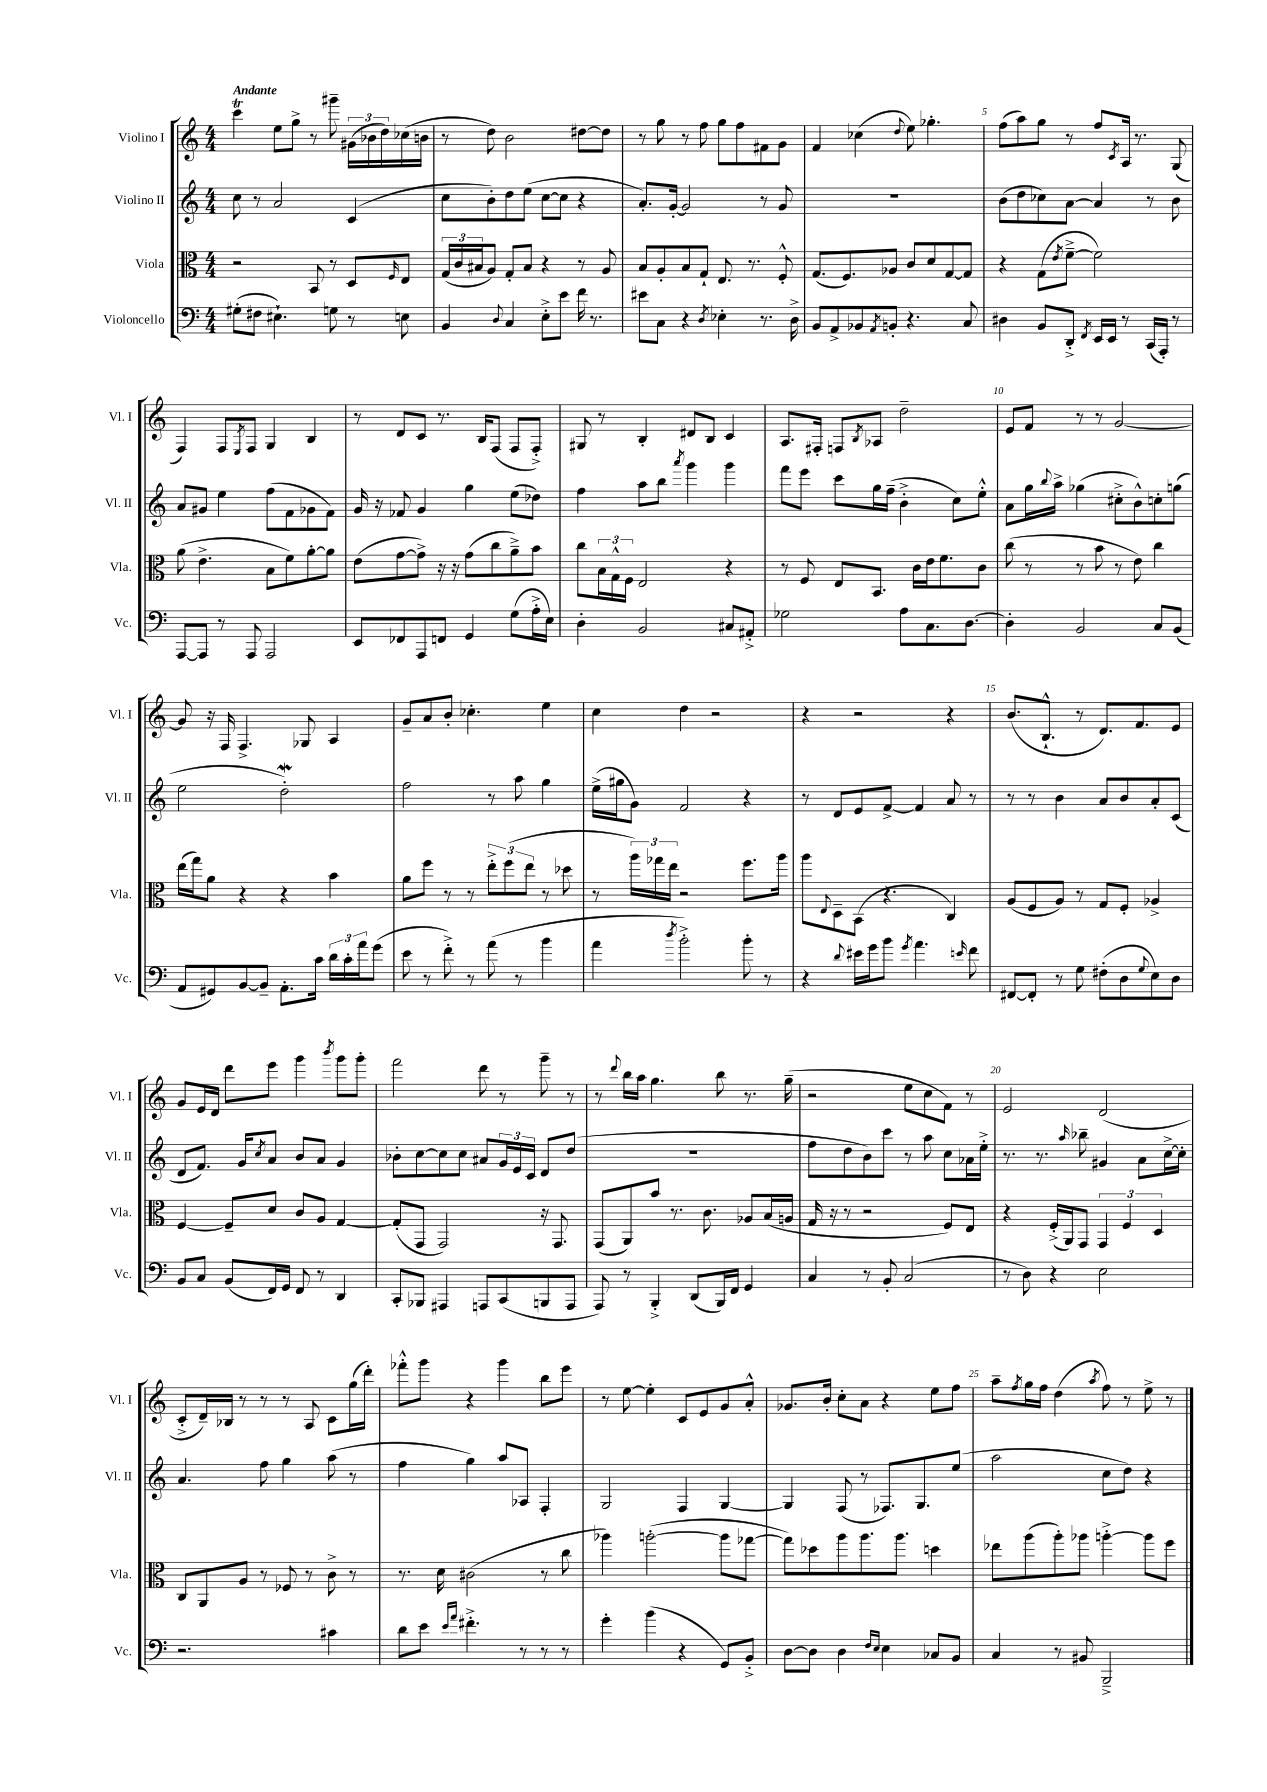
<<
\new StaffGroup <<
\new Staff = "s0" \with { instrumentName = "Violino I" shortInstrumentName = "Vl. I" } {
    \clef treble \key c \major \numericTimeSignature \time 4/4 \tempo "Andante"
    c'''4\trill e''8 g''8-> r8 gis'''8-- \tuplet 3/2 { gis'16( bes'16 d''16) } ces''16( b'16 |
    r8 d''8) b'2 dis''8~ dis''8 |
    r8 g''8 r8 f''8 g''8 f''8 fis'8 g'8 |
    f'4 ces''4( \appoggiatura { d''8 } e''8) ges''4.-. |
    f''8( a''8) g''8 r8 f''8 \acciaccatura { c'8 } a16 r8. g8( |
    f4) f8 \acciaccatura { e8 } f8 g4 b4 |
    r8 d'8 c'8 r8. b16 f8( f8 f8-.->) |
    gis8 r8 b4-. dis'8 b8 c'4 |
    a8. fis16-. f8 \acciaccatura { b8 } aes8 d''2-- |
    e'8 f'8 r8 r8 g'2~ |
    g'8 r16 f16 f4.-> ges8 a4 |
    g'8-- a'8 b'8-. ces''4.-. e''4 |
    c''4 d''4 r2 |
    r4 r2 r4 |
    b'8.( b8.-!-^ r8 d'8.) f'8. e'8 |
    g'8 e'16 d'16 d'''8 e'''8 g'''4 \acciaccatura { b'''8 } g'''8 g'''8-. |
    f'''2 d'''8 r8 g'''8-- r8 |
    r8 \appoggiatura { d'''8 } b''16 a''16 g''4. b''8 r8. g''16--( |
    r2 e''8 c''8 f'8) r8 |
    e'2 d'2( |
    c'8-.-> d'16--) bes16 r8 r8 r8 a8 c'8 g''16( d'''16-.) |
    fes'''8-.-^ g'''8 r4 g'''4 b''8 e'''8 |
    r8 e''8~ e''4-. c'8 e'8 g'8 a'8-.-^ |
    ges'8. b'16-. c''8-. a'8 r4 e''8 f''8 |
    a''8-- \acciaccatura { f''8 } g''16 f''16 d''4( \acciaccatura { a''8 } f''8) r8 e''8-> r8 \bar "|." |
}
\new Staff = "s1" \with { instrumentName = "Violino II" shortInstrumentName = "Vl. II" } {
    \clef treble \key c \major \numericTimeSignature \time 4/4
    c''8 r8 a'2 c'4( |
    c''8 b'8-.) d''8 e''8( c''8~ c''8 r4 |
    a'8.-.) g'16~-. g'2 r8 g'8 |
    R1 |
    b'8( d''8 ces''8) a'8~ a'4 r8 b'8 |
    a'8 gis'8 e''4 f''8( f'8 ges'8 f'8) |
    g'16 r16 fes'8 g'4 g''4 e''8( des''8) |
    f''4 a''8 b''8 \acciaccatura { a'''8 } g'''4 g'''4 |
    f'''8 e'''8 c'''8 g''16 f''16--( b'4-.-> c''8) e''8-.-^ |
    a'8 g''16 \appoggiatura { b''8 } a''16-> ges''4( cis''8-.-> b'8-^) c''8-. g''8( |
    e''2 d''2-.\mordent) |
    f''2 r8 a''8 g''4 |
    e''16->( gis''16 g'8) f'2 r4 |
    r8 d'8 e'8 f'8~-> f'4 a'8 r8 |
    r8 r8 b'4 a'8 b'8 a'8-. c'8( |
    d'8 f'8.) g'16 \acciaccatura { c''8 } a'8 b'8 a'8 g'4 |
    bes'8-. c''8~ c''8 c''8 ais'8 \tuplet 3/2 { g'16 e'16 c'16 } d'8 d''8( |
    R1 |
    f''8 d''8 b'8) c'''8 r8 a''8 c''8 aes'16 e''16-.-> |
    r8. r8. \grace { a''16 } bes''8-- gis'4 a'8 c''16~-> c''16-. |
    a'4. f''8 g''4 a''8( r8 |
    f''4 g''4) a''8 aes8 f4-. |
    g2 f4 g4~ |
    g4 f8( r8 fes8.) g8. e''8( |
    a''2 c''8 d''8) r4 \bar "|." |
}
\new Staff = "s2" \with { instrumentName = "Viola" shortInstrumentName = "Vla." } {
    \clef alto \key c \major \numericTimeSignature \time 4/4
    r2 b,8 r8 d8 \grace { f16 } e8 |
    \tuplet 3/2 { g16( c'16 bis16 } a8) g8-. bis8 r4 r8 a8 |
    b8 a8-. b8 g8-! e8. r8. f8-.-^ |
    g8.( f8.) aes8 c'8 d'8 g8~ g8 |
    r4 g8( \acciaccatura { e'8 } f'8~---> f'2) |
    a'8( e'4.-> b8 f'8) a'8~-. a'8 |
    e'8( g'8~ g'8->) r16 r16 g'8( c''8 a'8--->) b'8 |
    c''8 \tuplet 3/2 { b16 g16-^ f16 } e2 r4 |
    r8 f8 e8 b,8. c'16 e'16 f'8. c'8 |
    c''8( r8 r8 b'8 r8 e'8) c''4 |
    e''16( g''16) a'8 r4 r4 b'4 |
    a'8 f''8 r8 r8 \tuplet 3/2 { e''8-.-> f''8( e''8 } r8 des''8 |
    r8 \tuplet 3/2 { a''16) ges''16 e''16 } r2 f''8. a''16 |
    a''8 \appoggiatura { e8 } d8-- b,8( r4. c4) |
    a8( f8 a8) r8 g8 f8-. aes4-> |
    f4~ f8-- d'8 c'8 a8 g4~ |
    g8-.( g,8 g,2) r16 g,8. |
    g,8( a,8) b'8 r8. c'8. aes8 b16( a16 |
    g16 r16 r8 r2 f8) e8 |
    r4 f16-.->( a,16) g,8 \tuplet 3/2 { g,4 f4 d4 } |
    c8 a,8 a8 r8 fes8 r8 c'8-> r8 |
    r8. d'16 cis'2( r8 c''8 |
    aes''4) a''2~-.( a''8 ges''8~ |
    ges''8) des''8 a''8 a''8. a''8. d''4 |
    ees''8 a''8( a''8-.) aes''8 a''4~-.-> a''8 f''8 \bar "|." |
}
\new Staff = "s3" \with { instrumentName = "Violoncello" shortInstrumentName = "Vc." } {
    \clef bass \key c \major \numericTimeSignature \time 4/4
    gis8-.( fis8 eis4.-!) g8 r8 e8 |
    b,4 \appoggiatura { d8 } c4 e8-.-> e'8 f'16 r8. |
    eis'8 c8 r4 \acciaccatura { d8 } ees4-. r8. d16-> |
    b,8 a,8-> bes,8 \acciaccatura { a,8 } b,8-. r4. c8 |
    dis4 b,8 d,8-.-> \acciaccatura { f,8 } e,16 e,16 r8 c,16( a,,16-.) r8 |
    a,,8~ a,,8 r8 a,,8 a,,2 |
    e,8 fes,8 a,,8 f,8 g,4 g8( a16-.-> e16) |
    d4-. b,2 cis8 ais,8-.-> |
    ges2 a8 c8. d8.~ |
    d4-. b,2 c8 b,8( |
    a,8 gis,8) b,8~ b,8-- a,8.-. c'16 \tuplet 3/2 { d'16 c'16-. a'16 } g'8( |
    e'8 r8 f'8-.->) r8 a'8( r8 b'4 |
    a'4 \acciaccatura { d''8 } b'2-.->) b'8-. r8 |
    r4 \appoggiatura { d'8 } eis'16 g'16 b'8 \acciaccatura { g'8 } a'4. \grace { e'16 } f'8 |
    fis,8~ fis,8-. r8 g8 fis8-.( d8 \appoggiatura { g8 } e8) d8 |
    b,8 c8 b,8( f,16) g,16 f,8 r8 d,4 |
    c,8-. bes,,8 ais,,4 a,,8 c,8( b,,8 a,,8 |
    a,,8) r8 b,,4-.-> d,8( b,,16) f,16 g,4 |
    c4 r8 b,8-. c2( |
    r8 d8) r4 e2 |
    r2. cis'4 |
    d'8 e'8 \grace { e'16 a'16 } fis'4.-.-> r8 r8 r8 |
    g'4-. b'4( r4 g,8) b,8-.-> |
    d8~ d8 d4 \grace { f16 e16 } e4 ces8 b,8 |
    c4 r8 bis,8 b,,2---> \bar "|." |
}
>>
>>
\layout { \context { \Score \override BarNumber.break-visibility = ##(#f #t #t) barNumberVisibility = #(every-nth-bar-number-visible 5) } }
